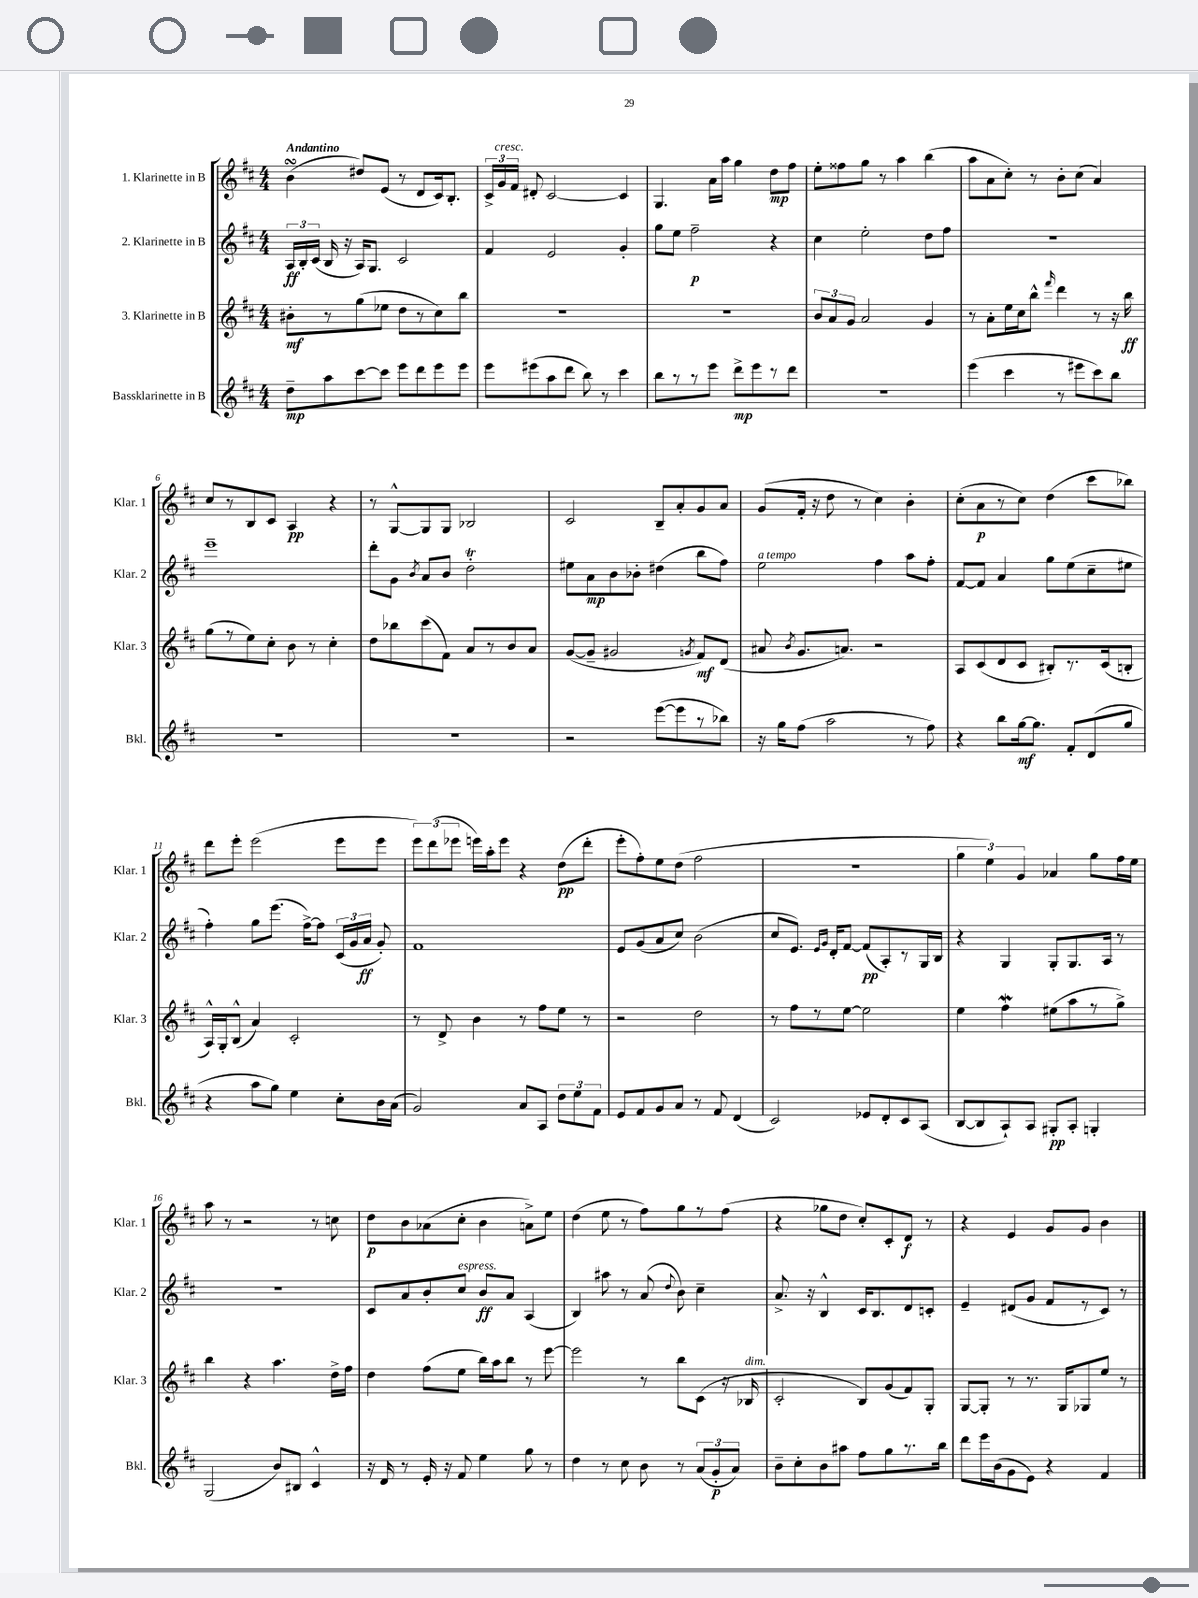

**kern	**dynam	**kern	**dynam	**kern	**dynam	**kern	**dynam
*part4	*part4	*part3	*part3	*part2	*part2	*part1	*part1
*staff4	*staff4	*staff3	*staff3	*staff2	*staff2	*staff1	*staff1
*I"Bassklarinette in B	*	*I"3. Klarinette in B	*	*I"2. Klarinette in B	*	*I"1. Klarinette in B	*
*I'Bkl.	*	*I'Klar. 3	*	*I'Klar. 2	*	*I'Klar. 1	*
*clefG2	*	*clefG2	*	*clefG2	*	*clefG2	*
*k[f#c#]	*	*k[f#c#]	*	*k[f#c#]	*	*k[f#c#]	*
*M4/4	*	*M4/4	*	*M4/4	*	*M4/4	*
=1	=1	=1	=1	=1	=1	=1	=1
!	!	!	!	!	!	!LO:TX:a:B:t=Andantino	!
8dd~\L	mp	8b#X'\L	mf	24A/LL	ff	(4bsSSS\	.
.	.	.	.	24B'/	.	.	.
.	.	.	.	(24c#/JJ	.	.	.
8aa\	.	8r	.	16B/	.	.	.
.	.	.	.	16r	.	.	.
[8ccc#\	.	(8gg\	.	16A/KL)	.	8dd#X/L)	.
.	.	.	.	8.G/J	.	.	.
8ccc#\J]	.	8ee-X\J	.	.	.	(8e/J	.
8eee\L	.	8dd\L	.	2c#/	.	8r	.
8ddd\	.	8r	.	.	.	8d/L	.
8eee\	.	8cc#\)	.	.	.	16c#/k)	.
.	.	.	.	.	.	8.B'/J	.
8eee\J	.	8bb\J	.	.	.	.	.
=2	=2	=2	=2	=2	=2	=2	=2
8eee\L	.	1r	.	4f#/	.	24c#^/LL	.
!	!	!	!	!	!	!LO:TX:a:i:t=cresc.	!
.	.	.	.	.	.	24g/	.
.	.	.	.	.	.	24f#/JJ	.
(8eee#X\	.	.	.	.	.	8d#X'/	.
8aa\	.	.	.	2e/	.	[2c#/	.
8ddd\J	.	.	.	.	.	.	.
8bb\)	.	.	.	.	.	.	.
8r	.	.	.	.	.	.	.
4ccc#\	.	.	.	4g'/	.	4c#/]	.
=3	=3	=3	=3	=3	=3	=3	=3
8bb\L	.	1r	.	8gg\L	.	4.G/	.
8r	.	.	.	8ee\J	.	.	.
8r	.	.	.	2ff#~\	p	.	.
8eee\J	.	.	.	.	.	16a\LL	.
.	.	.	.	.	.	16aa\JJ	.
8ddd^\L	mp	.	.	.	.	4gg\	.
8eee\	.	.	.	.	.	.	.
8r	.	.	.	4r	.	8dd\L	mp
8ddd\J	.	.	.	.	.	8ff#\J	.
=4	=4	=4	=4	=4	=4	=4	=4
1r	.	12b/L	.	4cc#\	.	8ee'\L	.
.	.	12a/	.	.	.	.	.
.	.	.	.	.	.	8ff##X\	.
.	.	12g/J	.	.	.	.	.
.	.	2a/	.	2ee'\	.	8gg\J	.
.	.	.	.	.	.	8r	.
.	.	.	.	.	.	4aa\	.
.	.	4g/	.	8dd\L	.	(4bb\	.
.	.	.	.	8ff#\J	.	.	.
=5	=5	=5	=5	=5	=5	=5	=5
(4eee\	.	8r	.	1r	.	8aa\L	.
.	.	8a'\L	.	.	.	8a\	.
4ccc#\	.	16ee\L	.	.	.	8cc#'\J)	.
.	.	16cc#\J	.	.	.	.	.
.	.	8bb^^\J	.	.	.	8r	.
.	.	16qqfff#/	.	.	.	.	.
8r	.	4ddd\	.	.	.	8b'\L	.
8eee#X\L	.	.	.	.	.	(8cc#\J	.
8ccc#\)	.	8r	.	.	.	4a/)	.
8bb\J	.	16r	.	.	.	.	.
.	.	16bb\	ff	.	.	.	.
!!LO:LB:g=z
=6	=6	=6	=6	=6	=6	=6	=6
1r	.	(8gg\L	.	1eee~	.	8cc#/L	.
.	.	8r	.	.	.	8r	.
.	.	8ee\)	.	.	.	8B/	.
.	.	8cc#'\J	.	.	.	8c#/J	.
.	.	8b\	.	.	.	4A/	pp
.	.	8r	.	.	.	.	.
.	.	4cc#'\	.	.	.	4r	.
=7	=7	=7	=7	=7	=7	=7	=7
1r	.	8dd\L	.	8ddd'\L	.	8r	.
.	.	8bb-X\	.	8g\J	.	[8G^^/L	.
.	.	.	.	8qb/	.	.	.
.	.	(8ccc#\	.	8a/L	.	8G/]	.
.	.	8f#\J)	.	8b/J	.	8G/J	.
.	.	8a/L	.	2ddT'\	.	2B-X/	.
.	.	8r	.	.	.	.	.
.	.	8b/	.	.	.	.	.
.	.	8a/J	.	.	.	.	.
=8	=8	=8	=8	=8	=8	=8	=8
2r	.	([8g/L	.	8ee#X\L	.	2c#/	.
.	.	8g~/J]	.	8a\	mp	.	.
.	.	2g#X/	.	8b\	.	.	.
.	.	.	.	8b-X'\J	.	.	.
([8eee\L	.	.	.	(4dd#X\	.	8B~/L	.
8eee\]	.	.	.	.	.	8a'/	.
.	.	8qgn/	.	.	.	.	.
8r	.	8f#/L)	mf	8bb\L	.	8g/	.
8bb-X\J)	.	(8d/J	.	8ff#\J)	.	8a/J	.
=9	=9	=9	=9	=9	=9	=9	=9
!	!	!	!	!LO:TX:a:i:t=a tempo	!	!	!
16r	.	8a#X/	.	2ee\	.	(8g/L	.
16gg\KL	.	.	.	.	.	.	.
.	.	8qb/	.	.	.	.	.
(8ff#\J	.	8.g/L	.	.	.	16f#'/Jk	.
.	.	.	.	.	.	16r	.
2aa\	.	.	.	.	.	8dd\	.
.	.	8.an/J)	.	.	.	.	.
.	.	.	.	.	.	8r	.
.	.	2r	.	4ff#\	.	4cc#\)	.
8r	.	.	.	8aa\L	.	4b'\	.
8ff#\)	.	.	.	8ff#'\J	.	.	.
=10	=10	=10	=10	=10	=10	=10	=10
4r	.	8A/L	.	[8f#/L	.	(8cc#'\L	.
.	.	(8c#/	.	8f#/J]	.	8a\	p
8bb\L	.	8d/	.	4a/	.	8r	.
[16gg\k	mf	8c#/J	.	.	.	8cc#\J)	.
8.gg\J]	.	.	.	.	.	.	.
.	.	8B#X'/L)	.	8gg\L	.	(4dd\	.
8f#'/L	.	8.r	.	(8ee\	.	.	.
(8d/	.	.	.	8cc#~\	.	8ccc#\L	.
.	.	(16c#/k	.	.	.	.	.
8gg/J	.	8Bn'/J	.	8ee#X\J	.	8bb-X\J)	.
!!LO:LB:g=z
=11	=11	=11	=11	=11	=11	=11	=11
4r	.	16A^^/LL)	.	4ff#'\)	.	8ddd\L	.
.	.	16G'/J	.	.	.	.	.
.	.	(8B^^/J	.	.	.	8eee'\J	.
8aa\L	.	4a/)	.	8gg\L	.	(2eee\	.
8gg\J)	.	.	.	(8.eee\J	.	.	.
4ee\	.	2c#'/	.	.	.	.	.
.	.	.	.	[16ff#^\KL)	.	.	.
.	.	.	.	8ff#\J]	.	.	.
8cc#'\L	.	.	.	(24c#/LL	.	8eee\L	.
.	.	.	.	24g/	.	.	.
.	.	.	.	24a/JJ	ff	.	.
16b\L	.	.	.	8g'/)	.	8eee\J	.
(16a\JJ	.	.	.	.	.	.	.
=12	=12	=12	=12	=12	=12	=12	=12
2g/)	.	8r	.	1f#	.	12eee\L)	.
.	.	.	.	.	.	(12ddd\	.
.	.	8d^/	.	.	.	.	.
.	.	.	.	.	.	12eee-X\J	.
.	.	4b\	.	.	.	16eeen\LL)	.
.	.	.	.	.	.	16aa'\J	.
.	.	.	.	.	.	8eee\J	.
8a/L	.	8r	.	.	.	4r	.
8A/J	.	8ff#\L	.	.	.	.	.
12dd\L	.	8ee\J	.	.	.	(8dd\L	pp
12ee\	.	.	.	.	.	.	.
.	.	8r	.	.	.	8ddd'\J	.
12f#\J	.	.	.	.	.	.	.
=13	=13	=13	=13	=13	=13	=13	=13
8e/L	.	2r	.	8e/L	.	8eee'\L	.
8f#/	.	.	.	(8g/	.	8ff#'\)	.
8g/	.	.	.	8a/	.	8ee\	.
8a/J	.	.	.	8cc#/J)	.	(8dd\J	.
8r	.	2dd\	.	(2b\	.	2ff#\	.
8f#/	.	.	.	.	.	.	.
(4d/	.	.	.	.	.	.	.
=14	=14	=14	=14	=14	=14	=14	=14
2c#/)	.	8r	.	8cc#/L	.	1r	.
.	.	8ff#\L	.	8.e/J)	.	.	.
.	.	8r	.	.	.	.	.
.	.	.	.	16qqe/LL	.	.	.
.	.	.	.	16qqg/JJ	.	.	.
.	.	.	.	16d'/KL	.	.	.
.	.	[8ee\J	.	[8f#/J	.	.	.
8e-X/L	.	2ee\]	.	(8f#/L]	pp	.	.
8d'/	.	.	.	8A'/)	.	.	.
8c#/	.	.	.	8r	.	.	.
(8A/J	.	.	.	16G/L	.	.	.
.	.	.	.	16B/JJ	.	.	.
=15	=15	=15	=15	=15	=15	=15	=15
[8B/L	.	4ee\	.	4r	.	6gg\	.
8B/]	.	.	.	.	.	.	.
.	.	.	.	.	.	6ee\)	.
8A`/)	.	4ff#W\	.	4G/	.	.	.
.	.	.	.	.	.	6g/	.
8A/J	.	.	.	.	.	.	.
8G#X'/L	pp	(8ee#X\L	.	8G'/L	.	4a-X/	.
8A'/J	.	8aa\	.	8.G/	.	.	.
4Gn'/	.	8r	.	.	.	8gg\L	.
.	.	.	.	16A/Jk	.	.	.
.	.	8gg^\J)	.	8r	.	16ff#\L	.
.	.	.	.	.	.	16ee\JJ	.
!!LO:LB:g=z
=16	=16	=16	=16	=16	=16	=16	=16
(2G/	.	4bb\	.	1r	.	8aa\	.
.	.	.	.	.	.	8r	.
.	.	4r	.	.	.	2r	.
8b/L)	.	4.aa\	.	.	.	.	.
8B#X/J	.	.	.	.	.	.	.
4c#^^/	.	.	.	.	.	8r	.
.	.	16dd^\LL	.	.	.	8ccn\	.
.	.	16ff#\JJ	.	.	.	.	.
=17	=17	=17	=17	=17	=17	=17	=17
16r	.	4dd\	.	8c#/L	.	8dd\L	p
16d/	.	.	.	.	.	.	.
8r	.	.	.	8a/	.	8b\	.
16e'/	.	(8ff#\L	.	8b'/	.	(8a-X\	.
16r	.	.	.	.	.	.	.
!	!	!	!	!LO:TX:a:i:t=espress.	!	!	!
8f#/	.	8ee\J	.	8cc#/J	.	8cc#'\J	.
4ee\	.	16bb\LL)	.	8b/L	ff	4b\	.
.	.	16aa\J	.	.	.	.	.
.	.	8bb\J	.	8a/J	.	.	.
8gg\	.	8r	.	(4A/	.	8an^\L)	.
8r	.	[8eee\	.	.	.	8ee\J	.
=18	=18	=18	=18	=18	=18	=18	=18
4dd\	.	2eee\]	.	4B/)	.	(4dd\	.
8r	.	.	.	8aa#X\	.	8ee\	.
8cc#\	.	.	.	8r	.	8r	.
8b\	.	8r	.	(8a/	.	8ff#\L)	.
.	.	.	.	8qqdd/	.	.	.
8r	.	8bb\L	.	8b\)	.	8gg\	.
(12a/L	.	(8c#\J	.	4cc#~\	.	8r	.
12g'/	p	.	.	.	.	.	.
.	.	16r	.	.	.	(8ff#\J	.
12a/J)	.	.	.	.	.	.	.
!	!	!LO:TX:a:i:t=dim.	!	!	!	!	!
.	.	16B-X/	.	.	.	.	.
=19	=19	=19	=19	=19	=19	=19	=19
8b~\L	.	2c#'/	.	8.a^/	.	4r	.
8cc#'\	.	.	.	.	.	.	.
.	.	.	.	16r	.	.	.
8b\	.	.	.	4B^^/	.	8gg-X\L	.
8aa#X\J	.	.	.	.	.	8dd\J	.
8ff#\L	.	8B/L)	.	16c#/KL	.	8cc#'/L)	.
.	.	.	.	8.B/	.	.	.
8gg\	.	(8g/	.	.	.	8c#'/	.
8.r	.	8f#/)	.	8d/	.	8d/J	f
.	.	8G'/J	.	8cn'/J	.	8r	.
16bb\Jk	.	.	.	.	.	.	.
=20	=20	=20	=20	=20	=20	=20	=20
8ddd\L	.	[8G/L	.	4e~/	.	4r	.
16eee\L	.	8G'/J]	.	.	.	.	.
(16b\J	.	.	.	.	.	.	.
8g\	.	8r	.	(8d#X/L	.	4e/	.
8e\J)	.	8.r	.	8g/J	.	.	.
4r	.	.	.	8f#/L	.	8g/L	.
.	.	16G/KL	.	.	.	.	.
.	.	8G-X/	.	8r	.	8g/J	.
4f#/	.	8ee/J	.	8c#/J)	.	4b\	.
.	.	8r	.	8r	.	.	.
==	==	==	==	==	==	==	==
*-	*-	*-	*-	*-	*-	*-	*-
